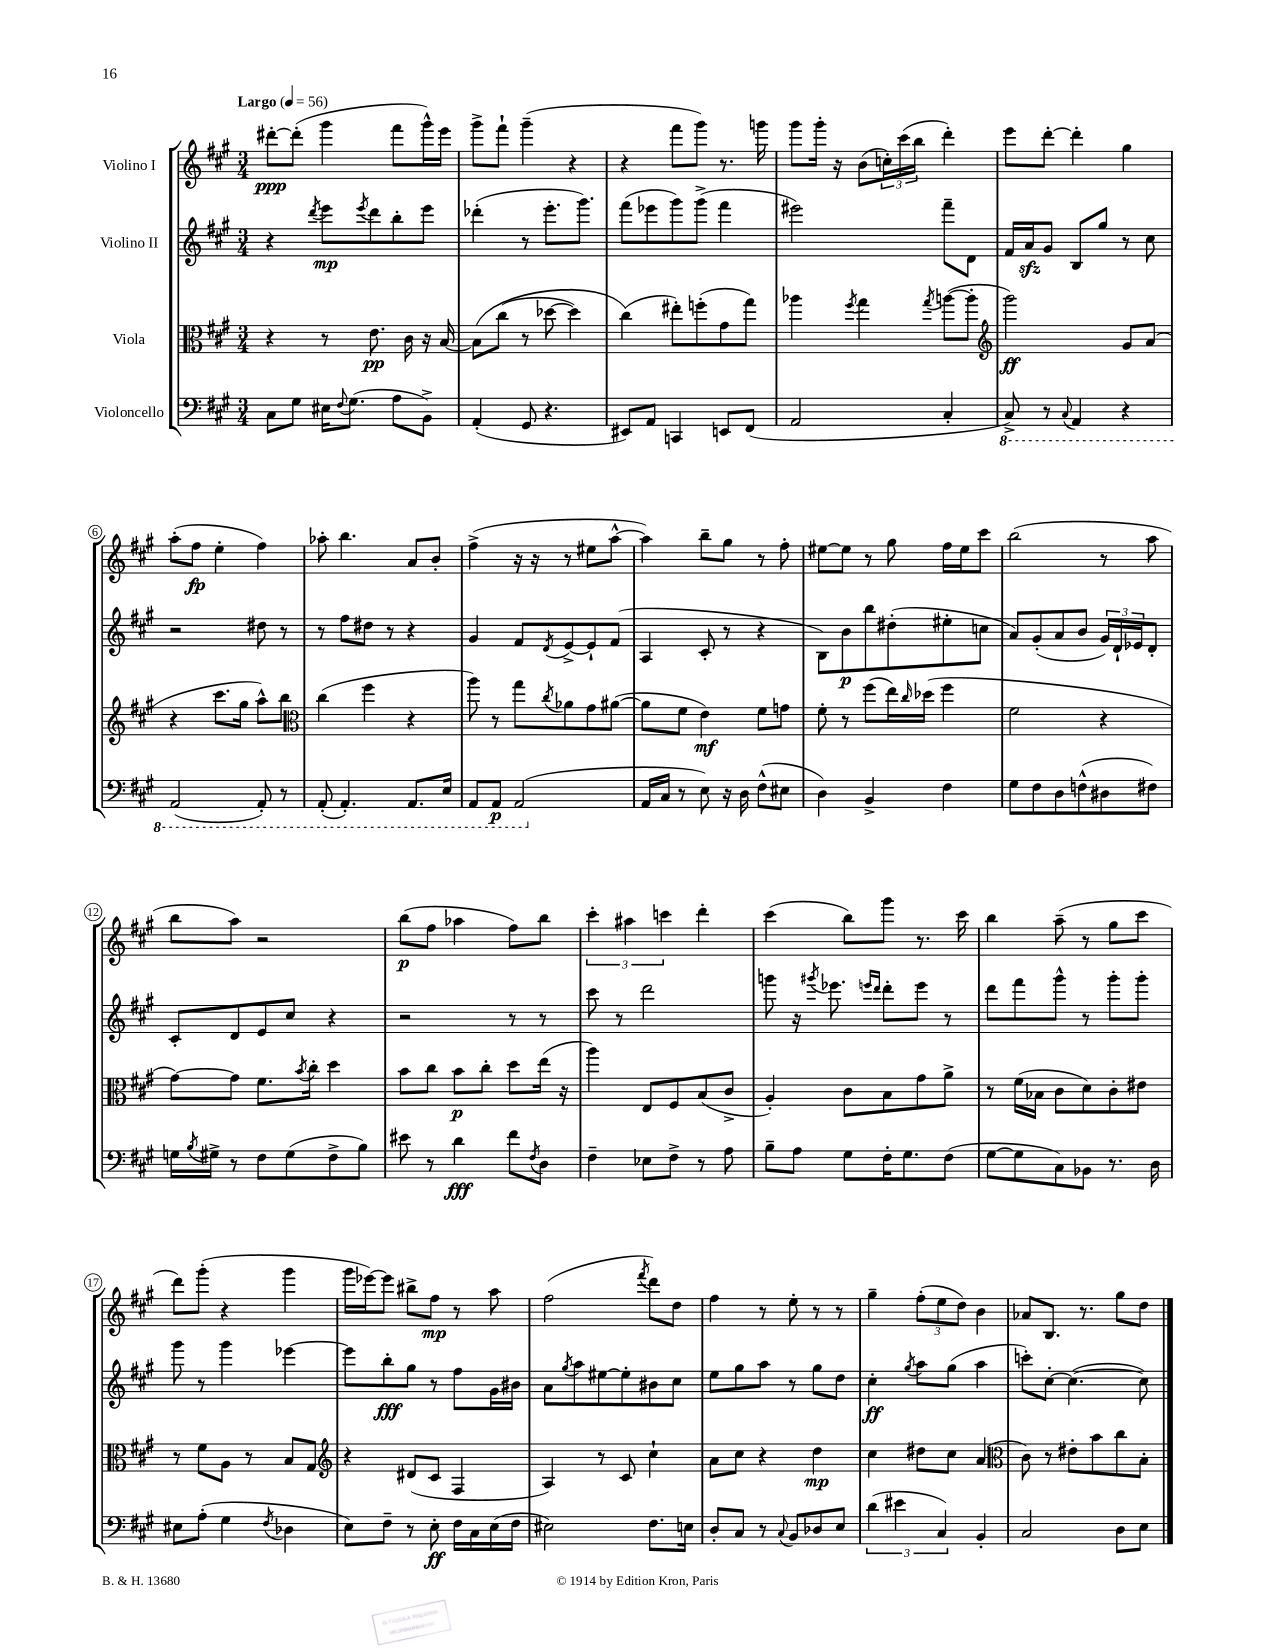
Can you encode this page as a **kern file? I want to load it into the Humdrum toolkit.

**kern	**dynam	**kern	**dynam	**kern	**dynam	**kern	**dynam
*part4	*part4	*part3	*part3	*part2	*part2	*part1	*part1
*staff4	*staff4	*staff3	*staff3	*staff2	*staff2	*staff1	*staff1
*I"Violoncello	*	*I"Viola	*	*I"Violino II	*	*I"Violino I	*
*clefF4	*	*clefC3	*	*clefG2	*	*clefG2	*
*k[f#c#g#]	*	*k[f#c#g#]	*	*k[f#c#g#]	*	*k[f#c#g#]	*
*M3/4	*	*M3/4	*	*M3/4	*	*M3/4	*
*MM56	*	*MM56	*	*MM56	*	*MM56	*
=1	=1	=1	=1	=1	=1	=1	=1
!	!	!	!	!	!	!LO:TX:a:B:t=Largo	!
8C#\L	.	4r	.	4r	.	[8ddd#X'\L	ppp
8G#\J	.	.	.	.	.	(8ddd#'\J]	.
.	.	.	.	8qddd/	.	.	.
16E#X\KL	.	8r	.	8eee\L	mp	4ggg#\	.
8qqF#/	.	.	.	.	.	.	.
(8.G#\J	.	.	.	.	.	.	.
.	.	.	.	8qeee/	.	.	.
.	.	8.e\	pp	8ddd\	.	.	.
8A\L	.	.	.	8bb'\	.	8fff#\L	.
.	.	16c#\	.	.	.	.	.
8BB^\J)	.	16r	.	8eee\J	.	16ggg#^^\L)	.
.	.	[16B/	.	.	.	16eee\JJ	.
=2	=2	=2	=2	=2	=2	=2	=2
(4AA'/	.	(8B\L]	.	(4ddd-X'\	.	8ggg#^\L	.
.	.	(8cc#\J	.	.	.	8fff#`\J	.
8GG#/	.	8r	.	8r	.	(4ggg#~\	.
4.r	.	[8dd-X\	.	8.eee'\L	.	.	.
.	.	4dd-\])	.	.	.	4r	.
.	.	.	.	8.ggg#\J)	.	.	.
=3	=3	=3	=3	=3	=3	=3	=3
8EE#X/L)	.	(4cc#\)	.	(8fff#\L	.	4r	.
8AA/J	.	.	.	8eee-X\	.	.	.
4CCn/	.	8ee#X'\L)	.	8ggg#\)	.	8fff#\L	.
.	.	(8ffn'\	.	(8ggg#^\J	.	8ggg#\J)	.
8EEn/L	.	8g#\	.	4fff#\	.	8.r	.
(8FF#/J	.	8gg#\J)	.	.	.	.	.
.	.	.	.	.	.	16gggn\	.
=4	=4	=4	=4	=4	=4	=4	=4
2AA/	.	4aa-X\	.	2eee#X\)	.	8ggg#\L	.
.	.	.	.	.	.	16ggg#'\Jk	.
.	.	.	.	.	.	16r	.
.	.	8qff#/	.	.	.	.	.
.	.	4gg#\	.	.	.	(8b\L	.
.	.	.	.	.	.	24ccn'\L)	.
.	.	.	.	.	.	(24ccc#\	.
.	.	.	.	.	.	24bb\JJ	.
.	.	8qgg#/	.	.	.	.	.
4C#'/	.	([8aan\L	.	8fff#~\L	.	4ddd'\)	.
.	.	8aa'\J]	.	8d\J	.	.	.
=5	=5	=5	=5	=5	=5	=5	=5
*	*	*clefG2	*	*	*	*	*
*8ba	*	*	*	*	*	*	*
8CC#^/)	.	2ggg#\)	ff	16f#/LL	.	8eee\L	.
.	.	.	.	16azz/J	.	.	.
8r	.	.	.	8g#/J	.	[8ddd'\J	.
8qqCC#/	.	.	.	.	.	.	.
4AAA/	.	.	.	8B/L	.	4ddd'\]	.
.	.	.	.	8gg#/J	.	.	.
4r	.	8g#/L	.	8r	.	4gg#\	.
.	.	(8a/J	.	8cc#\	.	.	.
!!LO:LB:g=z
=6	=6	=6	=6	=6	=6	=6	=6
(2AAA/	.	4r	.	2r	.	(8aa'\L	.
.	.	.	.	.	.	8ff#\J	fp
.	.	8.ccc#\L	.	.	.	4ee'\	.
.	.	16gg#\Jk	.	.	.	.	.
8AAA'/)	.	8aa^^\L)	.	8dd#X\	.	4ff#\)	.
8r	.	8bb\J	.	8r	.	.	.
=7	=7	=7	=7	=7	=7	=7	=7
*	*	*clefC3	*	*	*	*	*
(8AAA'/	.	(4cc#\	.	8r	.	8aa-X'\	.
4.AAA'/)	.	.	.	8ff#\L	.	4.bb\	.
.	.	4ff#\	.	8dd#X\J	.	.	.
.	.	.	.	8r	.	.	.
8.AAA/L	.	4r	.	4r	.	8a/L	.
.	.	.	.	.	.	8b'/J	.
16EE/Jk	.	.	.	.	.	.	.
=8	=8	=8	=8	=8	=8	=8	=8
8AAA/L	.	8aa\)	.	4g#/	.	(4ff#^\	.
8AAA/J	p	8r	.	.	.	.	.
(2AAA/	.	8gg#\L	.	8f#/L	.	16r	.
.	.	.	.	.	.	16r	.
.	.	8qcc#/	.	8qd/	.	.	.
.	.	8a-X\	.	[8e^/	.	8r	.
.	.	8g#\	.	8e`/]	.	8ee#X\L	.
.	.	([8a#X\J	.	(8f#/J	.	[8aa^^\J	.
=9	=9	=9	=9	=9	=9	=9	=9
*X8ba	*	*	*	*	*	*	*
16AA/LL	.	8a#\L]	.	4A/	.	4aa\])	.
16C#/JJ	.	.	.	.	.	.	.
8r	.	8f#\J	.	.	.	.	.
8E\)	.	4e\)	mf	8c#'/	.	8bb~\L	.
16r	.	.	.	8r	.	8gg#\J	.
16D\	.	.	.	.	.	.	.
(8F#^^\L	.	8f#\L	.	4r	.	8r	.
8E#X\J	.	8gn\J	.	.	.	8ff#'\	.
=10	=10	=10	=10	=10	=10	=10	=10
4D\)	.	8f#'\	.	8B\L)	.	[8ee#X\L	.
.	.	8r	.	8b\	p	8ee#\J]	.
4BB^/	.	(8ff#\L	.	8bb\	.	8r	.
.	.	16ee\L)	.	(8dd#X'\	.	8gg#\	.
.	.	16qqcc#/	.	.	.	.	.
.	.	(16dd-X\JJ	.	.	.	.	.
4F#\	.	4ff#\	.	8ee#X'\	.	16ff#\LL	.
.	.	.	.	.	.	16ee#\J	.
.	.	.	.	8ccn\J	.	8ccc#\J	.
=11	=11	=11	=11	=11	=11	=11	=11
8G#\L	.	2f#\	.	8a/L)	.	(2bb\	.
8F#\	.	.	.	(8g#'/	.	.	.
8D\	.	.	.	8a/	.	.	.
(8Fn^^\	.	.	.	8b/J	.	.	.
8D#X\	.	4r	.	24g#/LL)	.	8r	.
.	.	.	.	24d`/	.	.	.
.	.	.	.	24e-X/J	.	.	.
8F#X\J)	.	.	.	8d'/J	.	8aa\	.
!!LO:LB:g=z
=12	=12	=12	=12	=12	=12	=12	=12
16Gn\LL	.	[8g#\L)	.	8c#'/L	.	8bb\L	.
8qB/	.	.	.	.	.	.	.
16G#X^\JJ	.	.	.	.	.	.	.
8r	.	8g#\J]	.	8d/	.	8aa\J)	.
8F#\L	.	8.f#\L	.	8e/	.	2r	.
(8G#\	.	.	.	8cc#/J	.	.	.
.	.	8qb/	.	.	.	.	.
.	.	16cc#'\Jk	.	.	.	.	.
8F#^\	.	4dd\	.	4r	.	.	.
8B\J)	.	.	.	.	.	.	.
=13	=13	=13	=13	=13	=13	=13	=13
8e#X\	.	8b\L	.	2r	.	(8bb\L	p
8r	.	8cc#\J	.	.	.	8ff#\J	.
4d\	fff	8b\L	p	.	.	4aa-X\	.
.	.	8cc#'\J	.	.	.	.	.
8f#\L	.	8dd\L	.	8r	.	8ff#\L)	.
8qF#/	.	.	.	.	.	.	.
8D\J	.	(16ee\Jk	.	8r	.	8bb\J	.
.	.	16r	.	.	.	.	.
=14	=14	=14	=14	=14	=14	=14	=14
4F#~\	.	4aa\)	.	8ccc#\	.	6ccc#'\	.
.	.	.	.	8r	.	.	.
.	.	.	.	.	.	6aa#X\	.
8E-X\L	.	8E/L	.	2ddd\	.	.	.
.	.	.	.	.	.	6cccn\	.
8F#^\J	.	8F#/	.	.	.	.	.
8r	.	(8B/	.	.	.	4ddd'\	.
8A\	.	8c#^/J	.	.	.	.	.
=15	=15	=15	=15	=15	=15	=15	=15
8B~\L	.	4A'/)	.	8gggn\	.	(4ccc#\	.
8A\J	.	.	.	16r	.	.	.
.	.	.	.	8qggg#X/	.	.	.
.	.	.	.	8.eee-X\	.	.	.
8G#\L	.	8c#\L	.	.	.	8bb\L)	.
.	.	.	.	16qqeeen/LL	.	.	.
.	.	.	.	16qqddd/JJ	.	.	.
16F#'\K	.	8B\	.	8ddd'\L	.	8ggg#\J	.
8.G#\	.	.	.	.	.	.	.
.	.	8g#\	.	8eee\J	.	8.r	.
(8F#\J	.	8a^\J	.	8r	.	.	.
.	.	.	.	.	.	16ccc#\	.
=16	=16	=16	=16	=16	=16	=16	=16
[8G#\L	.	8r	.	8ddd\L	.	4bb\	.
8G#\]	.	(16f#\LL	.	8fff#\	.	.	.
.	.	16B-X\JJ	.	.	.	.	.
8C#\)	.	8c#\L	.	8ggg#^^\J	.	(8aa~\	.
8BB-X\J	.	8d\)	.	8r	.	8r	.
8.r	.	8c#'\	.	8ggg#'\L	.	8gg#\L	.
.	.	8e#X\J	.	8ggg#'\J	.	8ccc#\J	.
16D\	.	.	.	.	.	.	.
!!LO:LB:g=z
=17	=17	=17	=17	=17	=17	=17	=17
8E#X\L	.	8r	.	8ggg#\	.	8ddd\L)	.
(8A'\J	.	8f#\L	.	8r	.	(8ggg#'\J	.
4G#\	.	8A\J	.	4ggg#\	.	4r	.
.	.	8r	.	.	.	.	.
8qF#/	.	.	.	.	.	.	.
4D-X\	.	8B/L	.	[4eee-X\	.	4ggg#\	.
.	.	8G#/J	.	.	.	.	.
=18	=18	=18	=18	=18	=18	=18	=18
*	*	*clefG2	*	*	*	*	*
8E\L)	.	4r	.	8eee-\L]	.	16ggg#\LL	.
.	.	.	.	.	.	[16eee-X\J)	.
8F#~\J	.	.	.	8bb'\	fff	8eee-\J]	.
8r	.	(8d#X/L	.	8gg#\J	.	8bb#X^\L	.
8E'\	ff	8c#/J	.	8r	.	8ff#\J	mp
16F#\LL	.	4F#/	.	8ff#\L	.	8r	.
16C#\	.	.	.	.	.	.	.
(16E\	.	.	.	16g#\L	.	8aa\	.
16F#\JJ	.	.	.	16b#X\JJ	.	.	.
=19	=19	=19	=19	=19	=19	=19	=19
2E#X\)	.	4A/)	.	8a\L	.	(2ff#\	.
.	.	.	.	8qgg#/	.	.	.
.	.	.	.	8aa\	.	.	.
.	.	8r	.	[8ee#X\	.	.	.
.	.	8c#/	.	8ee#'\]	.	.	.
.	.	.	.	.	.	8qfff#/	.
8.F#\L	.	4cc#`\	.	8b#X\	.	8ddd\L)	.
.	.	.	.	8cc#\J	.	8dd\J	.
16En\Jk	.	.	.	.	.	.	.
=20	=20	=20	=20	=20	=20	=20	=20
8D'/L	.	8a\L	.	8ee\L	.	4ff#\	.
8C#/J	.	8cc#\J	.	8gg#\	.	.	.
8r	.	4r	.	8aa\J	.	8r	.
8qqC#/	.	.	.	.	.	.	.
8BB/L	.	.	.	8r	.	8ee'\	.
8D-X/	.	4dd\	mp	8gg#\L	.	8r	.
8E/J	.	.	.	8dd\J	.	8r	.
=21	=21	=21	=21	=21	=21	=21	=21
(6d\	.	4cc#\	.	4cc#'\	ff	4gg#~\	.
6e#X\	.	.	.	.	.	.	.
.	.	.	.	8qgg#/	.	.	.
.	.	8dd#X\L	.	8aa\L	.	(12ff#'\L	.
6C#/)	.	.	.	.	.	12ee\	.
.	.	8cc#\J	.	(8gg#\J	.	.	.
.	.	.	.	.	.	12dd\J)	.
4BB'/	.	(4a/	.	4aa\	.	4b\	.
=22	=22	=22	=22	=22	=22	=22	=22
*	*	*clefC3	*	*	*	*	*
2C#/	.	8c#\)	.	8cccn'\L)	.	8a-X/L	.
.	.	8r	.	[8cc#'\J	.	8.B/J	.
.	.	8e#X'\L	.	(4.cc#\_	.	.	.
.	.	.	.	.	.	8.r	.
.	.	8b\	.	.	.	.	.
8D\L	.	8cc#\	.	.	.	8gg#\L	.
8E\J	.	8B'\J	.	8cc#\])	.	8dd\J	.
==	==	==	==	==	==	==	==
*-	*-	*-	*-	*-	*-	*-	*-
